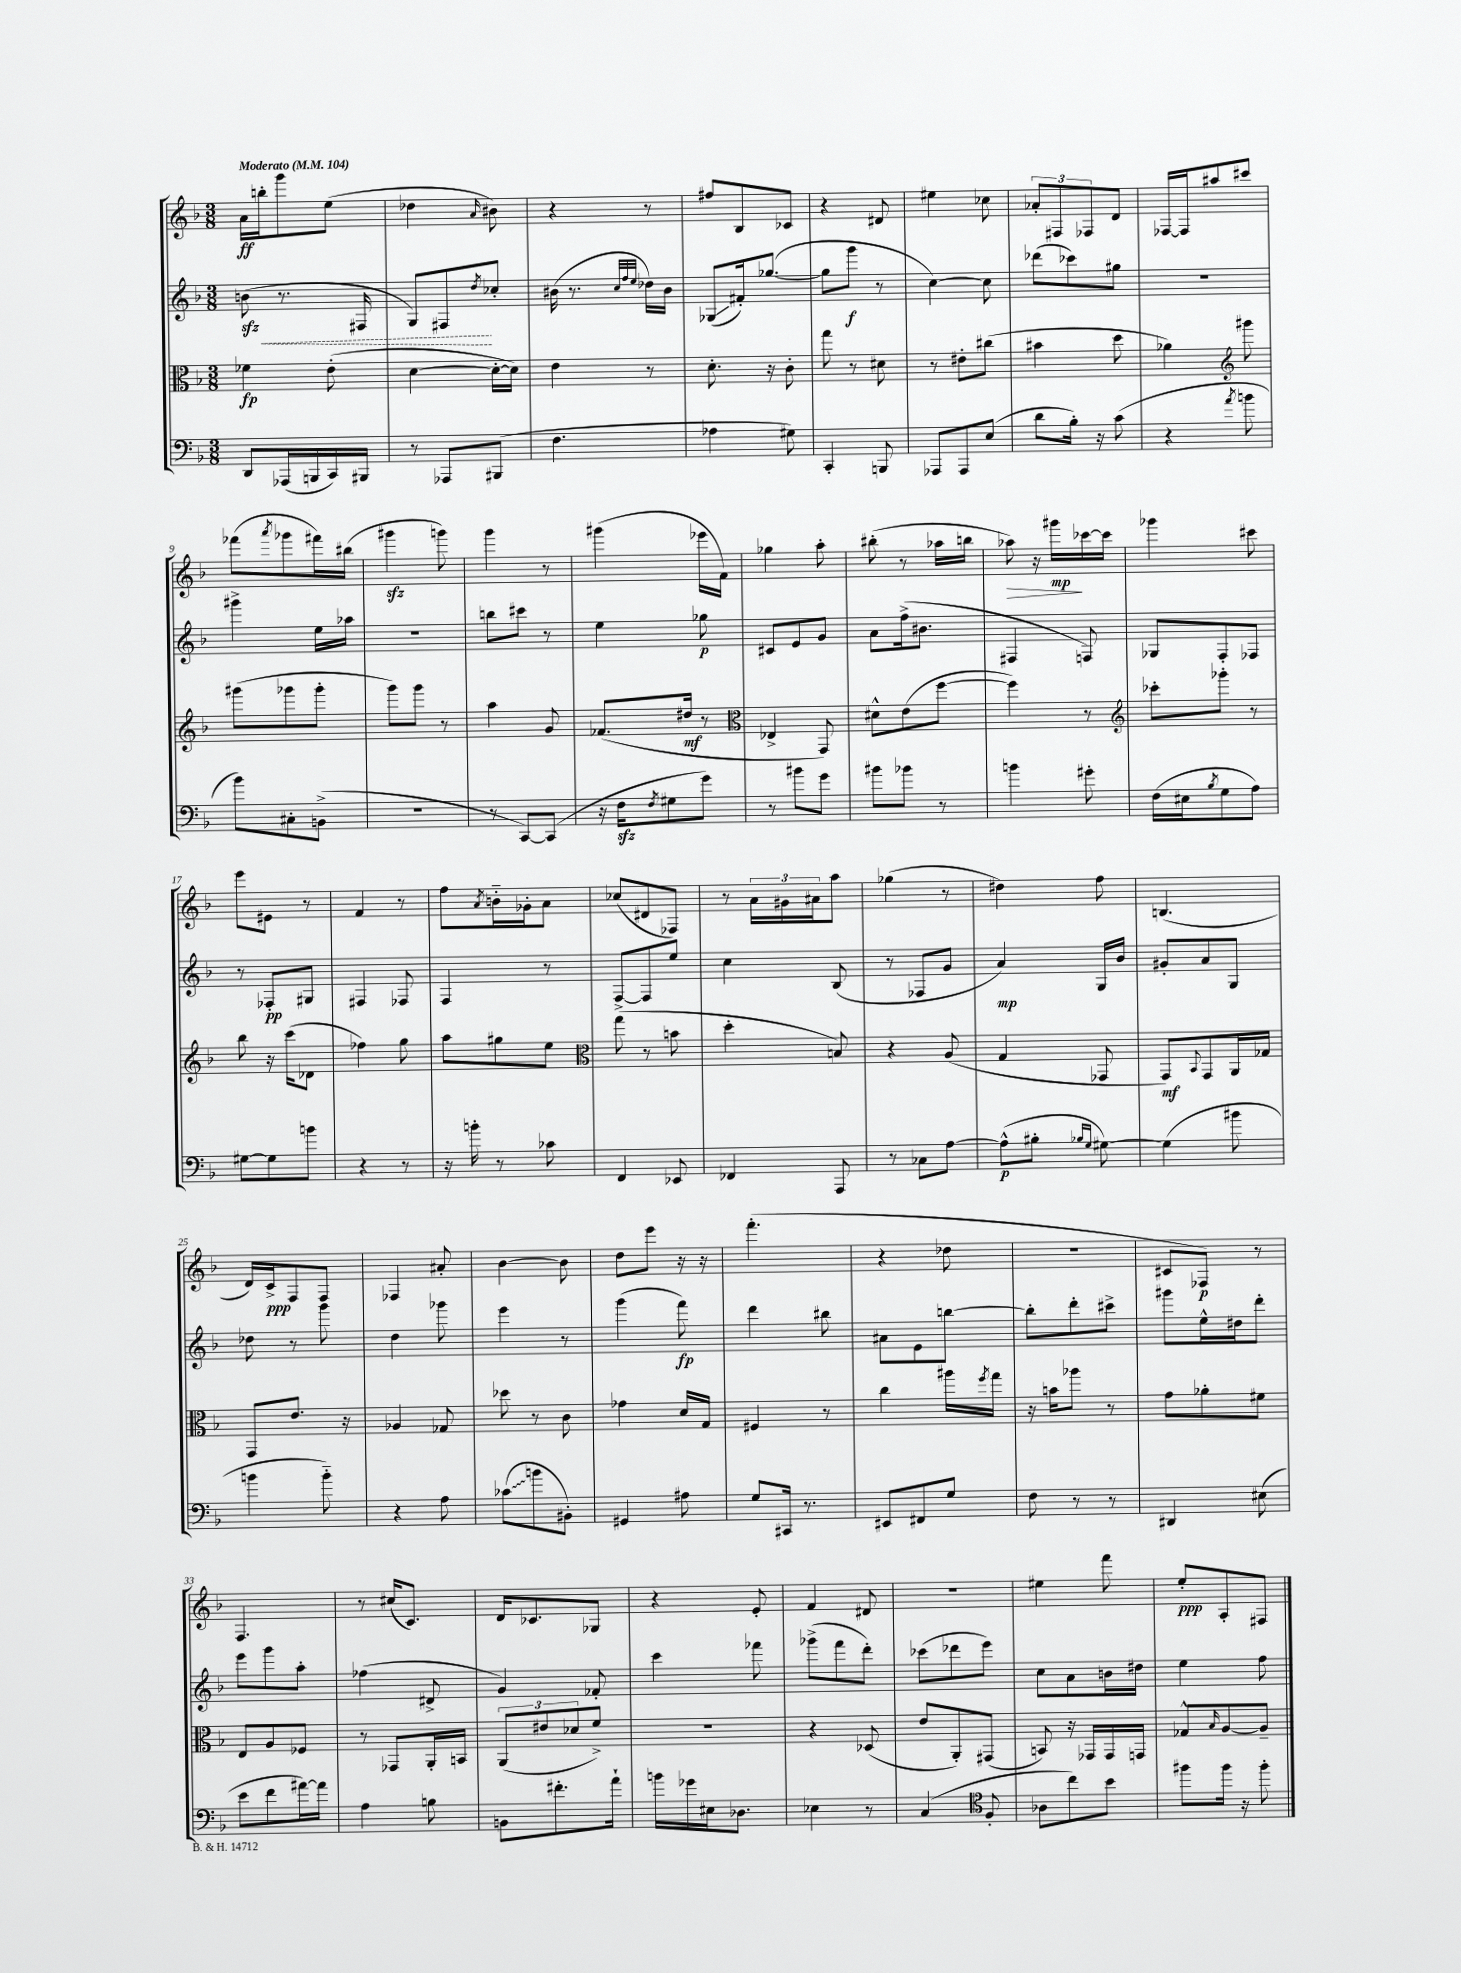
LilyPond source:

<<
\new StaffGroup <<
\new Staff = "s0" {
    \clef treble \key f \major \numericTimeSignature \time 3/8 \tempo "Moderato" 4 = 104
    a'16\ff b''16-. g'''8 e''8( |
    des''4 \grace { a'16 } bis'8) |
    r4 r8 |
    fis''8 bes8 ces'8 |
    r4 dis'8 |
    eis''4 ces''8 |
    \tuplet 3/2 { aes'8-. fis8 fes8 } d'8 |
    fes16~ fes16 ais''8 cis'''8 |
    fes'''8( \acciaccatura { a'''8 } ges'''8 fis'''16) bis''16( |
    gis'''4\sfz g'''8) |
    g'''4 r8 |
    gis'''4( ees'''16 f'16) |
    ges''4 a''8-. |
    bis''8-.( r8 aes''16 b''16 |
    aes''8\>) r16 gis'''16\mp\! ces'''16~ ces'''16 |
    ges'''4 cis'''8 |
    e'''8 eis'8 r8 |
    f'4 r8 |
    f''8 \acciaccatura { a'8 } b'16-_ ges'16-. a'8 |
    ces''8( dis'8 fes8) |
    r8 \tuplet 3/2 { a'16 gis'16 ais'16 } a''8 |
    ges''4( r8 |
    dis''4) f''8 |
    b4.( |
    d'16) c'16->\ppp f8 f8 |
    fes4 ais'8-. |
    bes'4~ bes'8 |
    d''8 e'''8 r16 r16 |
    f'''4.-.( |
    r4 des''8 |
    R4. |
    cis'8 fes8\p) r8 |
    f4. |
    r8 cis''16( c'8.) |
    d'16 ces'8. ges8 |
    r4 e'8-. |
    f'4 dis'8 |
    R4. |
    eis''4 f'''8 |
    e''8-.\ppp a8-. fis8 \bar "|." |
}
\new Staff = "s1" {
    \clef treble \key f \major \numericTimeSignature \time 3/8
    \once \override Hairpin.style = #'dashed-line b'8\sfz\<( r8. fis16 |
    g8) fis8\! \acciaccatura { d''8 } ces''8-. |
    bis'16( r8. \grace { c''32 f''32 e''32 } des''16) bis'16 |
    ges8\glissando( fis'16-.) ges''8.~( |
    ges''8 g'''8\f r8 |
    c''4~) c''8 |
    des'''8( ces'''8) gis''8 |
    R4. |
    gis'''4-> e''16 aes''16 |
    R4. |
    b''8 cis'''8 r8 |
    e''4 ges''8\p |
    cis'8 e'8 g'8 |
    a'8 f''16->( bis'8. |
    fis4 f8) |
    ges8 f8-. fes8 |
    r8 fes8-.\pp gis8 |
    fis4 fes8 |
    f4 r8 |
    f8~-> f8 e''8 |
    c''4 bes8( |
    r8 fes8 g'8 |
    a'4\mp) g16 bes'16 |
    gis'8-. a'8 g8 |
    des''8 r8 g'''8 |
    d''4 ges'''8 |
    e'''4 r8 |
    g'''4( f'''8\fp) |
    d'''4 bis''8 |
    ais'8 e'8 b''8~ |
    b''8-. d'''8-. cis'''8-> |
    gis'''8 e''16-^ dis''16 d'''8-. |
    e'''8 g'''8 a''8-. |
    fes''4( dis'8-> |
    g'4) fes'8-. |
    c'''4 fes'''8 |
    ges'''8->( f'''8 d'''8-.) |
    ces'''8( des'''8 e'''8) |
    c''8 a'8 b'16 dis''16 |
    e''4 f''8 \bar "|." |
}
\new Staff = "s2" {
    \clef alto \key f \major \numericTimeSignature \time 3/8
    fes'4\fp e'8-.( |
    d'4~ d'16~-. d'16) |
    e'4 r8 |
    d'8.-. r16 c'8-. |
    g''8 r8 dis'8 |
    r8 eis'8-. cis''8( |
    bis'4 d''8 |
    aes'4) \clef treble gis'''8 |
    gis'''8( ges'''8 ges'''8-. |
    g'''8) g'''8 r8 |
    a''4 g'8 |
    fes'8.( dis''16\mf r8 |
    \clef alto ees4-> g,8) |
    dis'8-^ e'8( f''8~ |
    f''4) r8 |
    \clef treble ces'''8-. ges'''8-. r8 |
    bes''8 r16 c'''16( des'8 |
    fes''4) g''8 |
    a''8 gis''8 e''8 |
    \clef alto g''8( r8 b'8 |
    d''4-. b8) |
    r4 a8( |
    g4 ges,8 |
    g,8\mf) \appoggiatura { bes,8 } g,8 a,16 ges16 |
    g,8 e'8. r16 |
    aes4 ges8 |
    des''8 r8 c'8 |
    ges'4 d'16 g16 |
    fis4 r8 |
    c''4 ais''16 \acciaccatura { f''8 } g''16 |
    r16 b'16 aes''8 r8 |
    g'8 aes'8-. fis'8 |
    e8 a8 fes8 |
    r8 ges,8 a,16-. b,16 |
    \tuplet 3/2 { a,8( eis'8 des'8 } f'8->) |
    R4. |
    r4 des8( |
    e'8 a,8-.) gis,8( |
    b,8) r16 ges,16 ges,16 g,16 |
    ges8-^ \grace { bes16 } a8~ a8-- \bar "|." |
}
\new Staff = "s3" {
    \clef bass \key f \major \numericTimeSignature \time 3/8
    d,8 aes,,16( b,,16 c,16) bis,,16 |
    r8 aes,,8 bis,,8( |
    f4. |
    aes4 gis8) |
    c,4-. b,,8 |
    aes,,8 aes,,8 e8( |
    d'8 bes16-.) r16 c'8( |
    r4 \acciaccatura { a'8 } b'8 |
    bes'8) cis8-. b,8->( |
    R4. |
    r8 c,8~) c,8( |
    r16 f16\sfz \acciaccatura { f8 } gis8 g'8) |
    r8 bis'8 g'8 |
    bis'8 bes'8 r8 |
    b'4 gis'8-. |
    f16( eis16 \acciaccatura { bes8 } g8 a8) |
    gis8~ gis8 b'8 |
    r4 r8 |
    r16 b'16-. r8 ces'8 |
    f,4 ees,8 |
    fes,4 a,,8 |
    r8 ces8 a8~ |
    a8-^\p( bis8-. \grace { bes16 g16 } gis8~) |
    gis4( bis'8 |
    b'4 b'8-_) |
    r4 a8 |
    \once \override Glissando.style = #'zigzag ces'8\glissando( b'8 bis,8-.) |
    gis,4 ais8 |
    g8 cis,16 r8. |
    eis,8 fis,8 g8 |
    f8 r8 r8 |
    dis,4 eis8( |
    e'8 f'8 ais'16~) ais'16 |
    a4 b8 |
    b,8 fis'8.-. a'16-! |
    b'16 ges'16 eis16 des8. |
    ees4 r8 |
    c4( \clef tenor f8-. |
    aes8 c''8) bes'8 |
    fis''8 fis''16 r16 fis''8-. \bar "|." |
}
>>
>>
